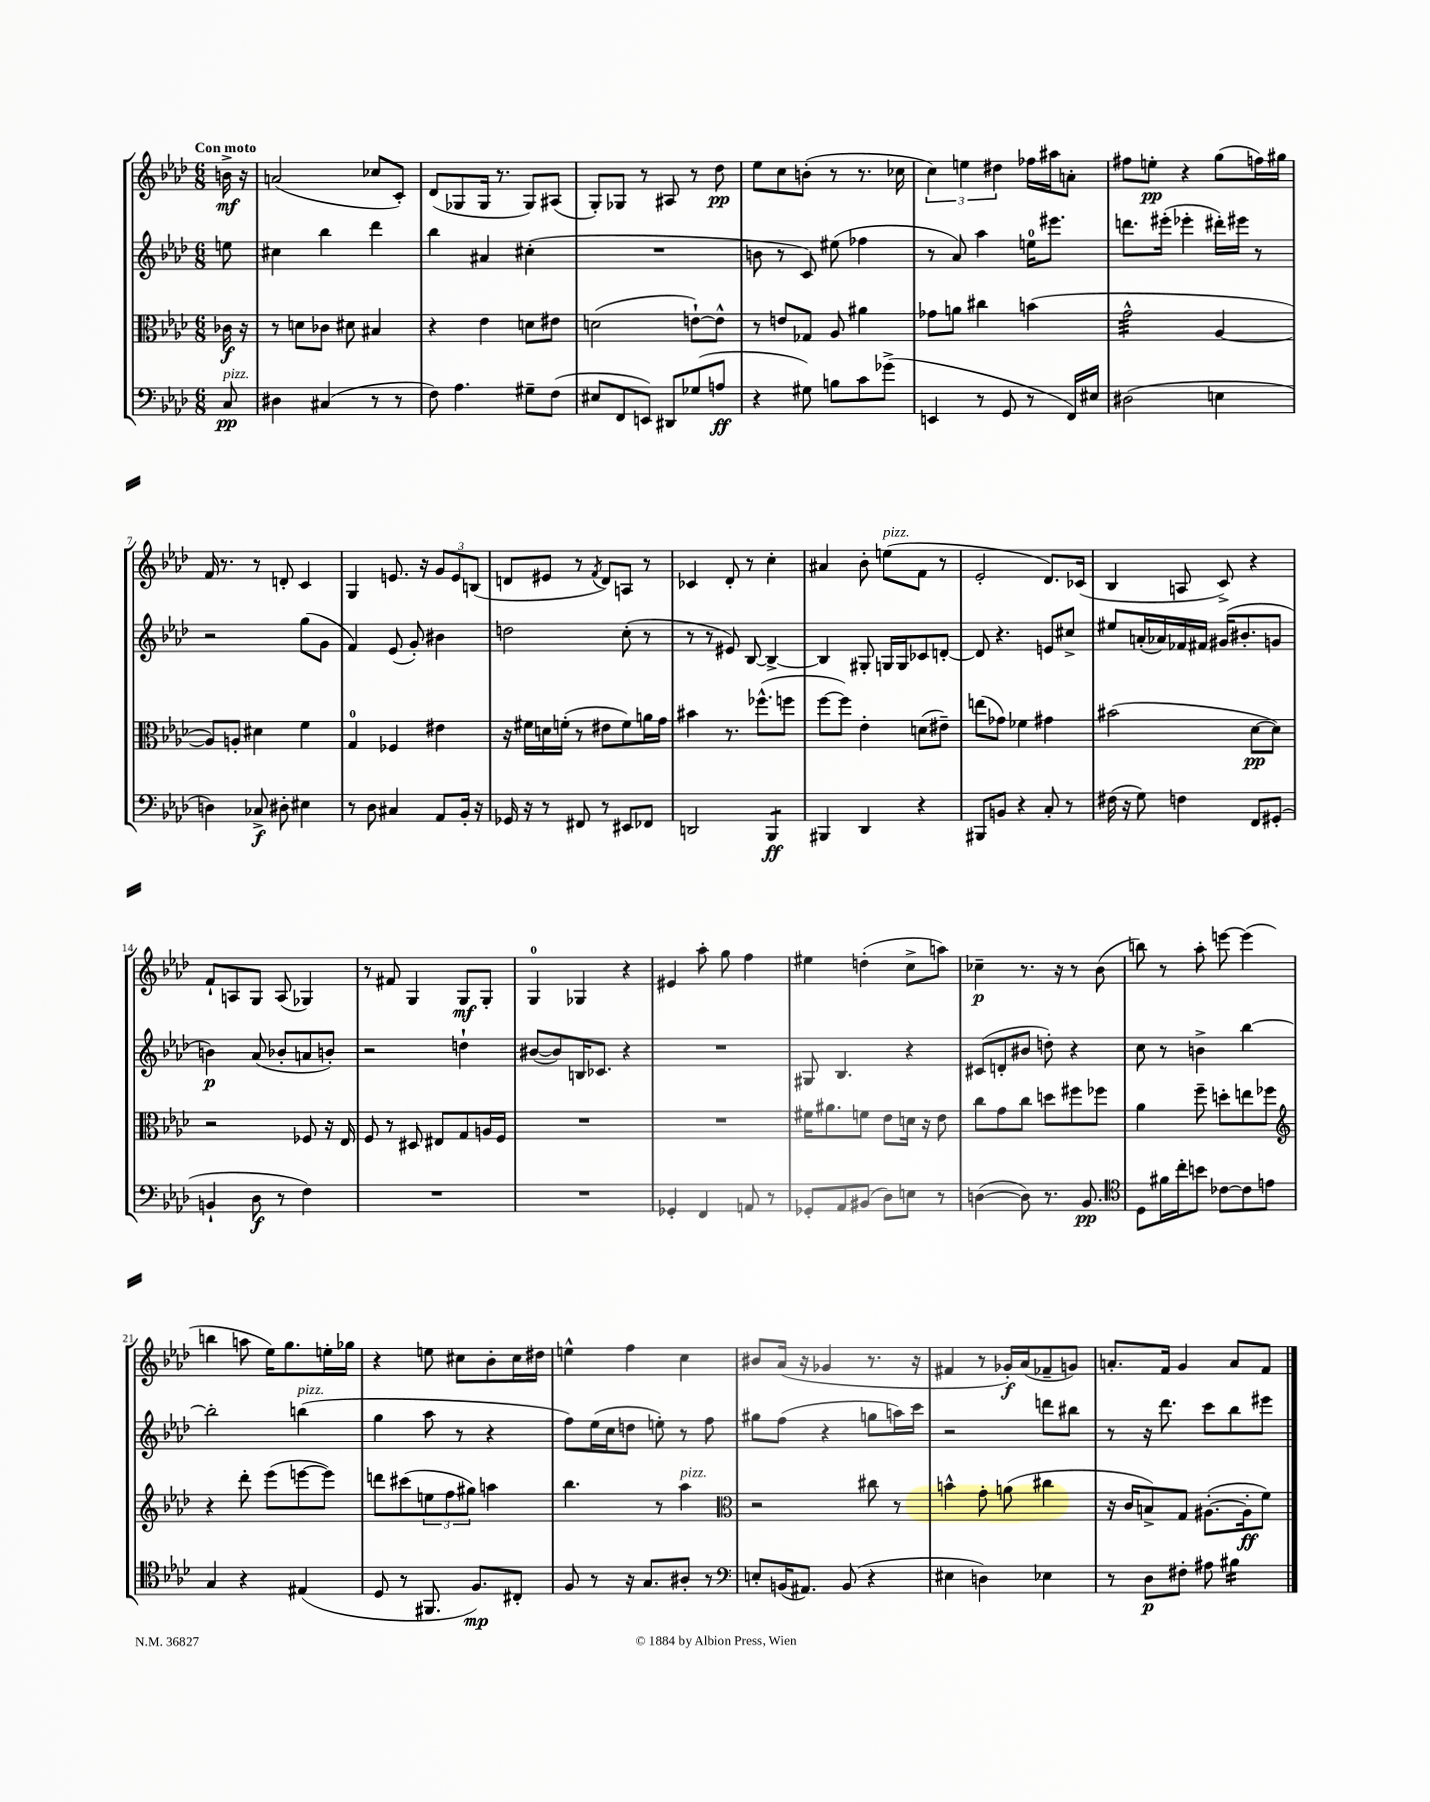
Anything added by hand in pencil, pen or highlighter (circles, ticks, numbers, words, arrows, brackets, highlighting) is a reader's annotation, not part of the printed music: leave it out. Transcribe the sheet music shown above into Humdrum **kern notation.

**kern	**kern	**kern	**kern
*staff4	*staff3	*staff2	*staff1
*clefF4	*clefC3	*clefG2	*clefG2
*k[b-e-a-d-]	*k[b-e-a-d-]	*k[b-e-a-d-]	*k[b-e-a-d-]
*M6/8	*M6/8	*M6/8	*M6/8
8C	16c-	8ee	16b^
.	16r	.	16r
=	=	=	=
4D#	8r	4cc#	(2a
.	8d	.	.
(4C#	8c-	4bb-	.
.	8d#	.	.
8r	4B#	4ddd-	8cc-
8r	.	.	8c')
=	=	=	=
8F)	4r	4bb-	(8d-
4.A-	.	.	8G-
.	4e-	4a#	16G-
.	.	.	8.r
8G#~	8d	(4cc#'	8G-)
(8F	8e#	.	(8A#
=	=	=	=
8E#	(2d	2.r	8G')
8FF	.	.	8G-
8EE)	.	.	8r
8DD#	.	.	8A#
(8G-	[8e`)	.	8r
8A	8e^^]	.	8dd-
=	=	=	=
4r	8r	8b	8ee-
.	8e	8r	8cc
8G#)	8G-	8c)	(8b'
8B	8A-	(8ee#	8r
8c	4a#	4ff-	8.r
(8g-^	.	.	.
.	.	.	16cc-
=	=	=	=
4EE	8g-	8r	6cc)
.	8a	8a-)	.
.	.	.	6ee
8r	4cc#	4aa-	.
.	.	.	6dd#
8GG	.	.	.
8r	(4b	16ee	16ff-
.	.	8.eee#	16aa#
16FF)	.	.	8a'
16E#	.	.	.
=	=	=	=
(2D#	2g^^	8.ddd	8ff#
.	.	.	8ee'
.	.	(16eee#'	.
.	.	4eee-'	4r
4E	[4A-	16ddd#')	(8gg
.	.	16eee#	.
.	.	8r	16ff)
.	.	.	16gg#
=	=	=	=
4D)	8A-])	2r	16f
.	.	.	8.r
.	8A'	.	.
8C-^	4d#	.	8r
8D#'	.	.	8d'
4E#	4f	(8gg	4c
.	.	8g	.
=	=	=	=
8r	4G	4f)	4G
8D-	.	.	.
4C#	4F-	(8e-	8.e
.	.	8g')	.
.	.	.	16r
8AA-	4e#	4b#	12g
.	.	.	12e
16BB-'	.	.	.
.	.	.	(12B
16r	.	.	.
=	=	=	=
16GG-	16r	2dd	8d
16r	16f#	.	.
8r	16d	.	8e#
.	(16f'	.	.
8FF#	8r	.	8r
.	.	.	8qf
8r	8e#	.	8d)
8EE#	8f)	(8cc'	8A
8FF-	16a	8r	8r
.	16g	.	.
=	=	=	=
2DD	4b#	8r	4c-
.	.	8r	.
.	8.r	8e#)	8d-'
.	.	[8B-	8r
.	(8.ff-^^	.	.
4BBB-	.	4B-^_	4cc'
.	8ff	.	.
=	=	=	=
4BBB#	[8ff	4B-]	4a#
.	8ff])	.	.
4DD-	4e-'	8G#'	8b-'
.	.	16G	(8ee
.	.	16G	.
4r	(8d	8c-	8f
.	8e#~)	[8d'	8r
=	=	=	=
8BBB#	(8ee	8d]	2e-'
8BB	8g-)	4.r	.
4r	4f-	.	.
8C'	4g#	8e	8.d-)
8r	.	8cc#^	.
.	.	.	(16c-
=	=	=	=
(16F#	(2b#	8ee#	4B-
16r	.	.	.
8G)	.	(16a'	.
.	.	16a-)	.
4F	.	16f-	8A
.	.	16f#	.
.	.	(16g#	8c^)
.	.	8.b#'	.
8FF	[8d-	.	4r
(8GG#'	8d-])	8g	.
=	=	=	=
4BB`	2r	4b)	8f`
.	.	.	8A
8D-	.	(8a-	8G
8r	.	8b-'	(8A
4F)	8F-	8a	4G-)
.	16r	8b')	.
.	16E-	.	.
=	=	=	=
2.r	8F	2r	8r
.	8r	.	8f#
.	8D#	.	4G
.	8E#	.	.
.	8G	4dd`	8G
.	16A	.	8G'
.	16F	.	.
=	=	=	=
2.r	2.r	([8b#	4G
.	.	8b#])	.
.	.	16B	4G-
.	.	8.c-	.
.	.	4r	4r
=	=	=	=
4GG-'	2.r	2.r	4e#
4FF	.	.	8aa-'
.	.	.	8gg
8AA	.	.	4ff
8r	.	.	.
=	=	=	=
8GG-'	16f#	8G#	4ee#
.	8.a#	.	.
8AA-	.	4.B-	.
(8BB#	8f	.	(4dd'
8D-)	8e-	.	.
8E	16d	4r	8cc^
.	16r	.	.
8r	8e-	.	8aa)
=	=	=	=
([4D	8cc	(8c#	4cc-~
.	8g	8d'	.
8D])	8cc	8b#	8.r
8.r	8dd	8dd')	.
.	.	.	16r
.	8ff#	4r	8r
8.BB-	.	.	.
.	8ff-	.	(8b-
=	=	=	=
*clefC4	*	*	*
8D-	4a-	8cc	8bb)
16f#	.	8r	8r
16cc'	.	.	.
8b	8ff~	4b^	8aa-'
[8c-	8dd'	.	[8eee
8c-]	8ee	[4bb-	(4eee]
8e	8ff-	.	.
=	=	=	=
*	*clefG2	*	*
4G	4r	2bb-']	4bb
4r	8ddd-'	.	8aa
.	(8eee-	.	16ee-)
.	.	.	8.gg
(4E#	[8eee	(4bb	.
.	8eee])	.	16ee'
.	.	.	16gg-
=	=	=	=
8D-	8ddd	4gg	4r
8r	(8ccc#	.	.
8.FF#	12ee	8aa-	8ee
.	12ff	.	.
.	.	8r	8cc#
.	12gg#)	.	.
8.F)	.	.	.
.	4aa	4r	8b-'
8C#'	.	.	16cc#
.	.	.	16dd#
=	=	=	=
8F	4.bb-	8ff)	4ee^^
8r	.	(16ee-	.
.	.	16cc	.
16r	.	8dd	4ff
8.G	.	.	.
.	8r	8ee')	.
8A#'	4aa-	8r	4cc
8r	.	8ff	.
=	=	=	=
*clefF4	*clefC3	*	*
8E'	2r	8gg#	8b#
(16BB	.	(8ff	(16a-
8.AA#)	.	.	16r
.	.	4r	4g-
(8BB	.	.	.
4r	8cc#	8gg	8.r
.	8r	16aa)	.
.	.	16ccc	16r
=	=	=	=
4E#	4b^^	2r	4f#
4D)	8g'	.	8r
.	(8a	.	16g-')
.	.	.	(16a-
4E-	4cc#	8ddd	8f-~
.	.	8bb#	8g)
=	=	=	=
8r	16r	8r	8.a'
.	16c	.	.
8D-	8B^)	16r	.
.	.	8.ddd-	16f
8F#'	8G	.	4g
8A#	([8.A#'	8ccc	.
4B#	.	8bb-	8a
.	16A#']	.	.
.	8f)	8eee#	8f
==	==	==	==
*-	*-	*-	*-
